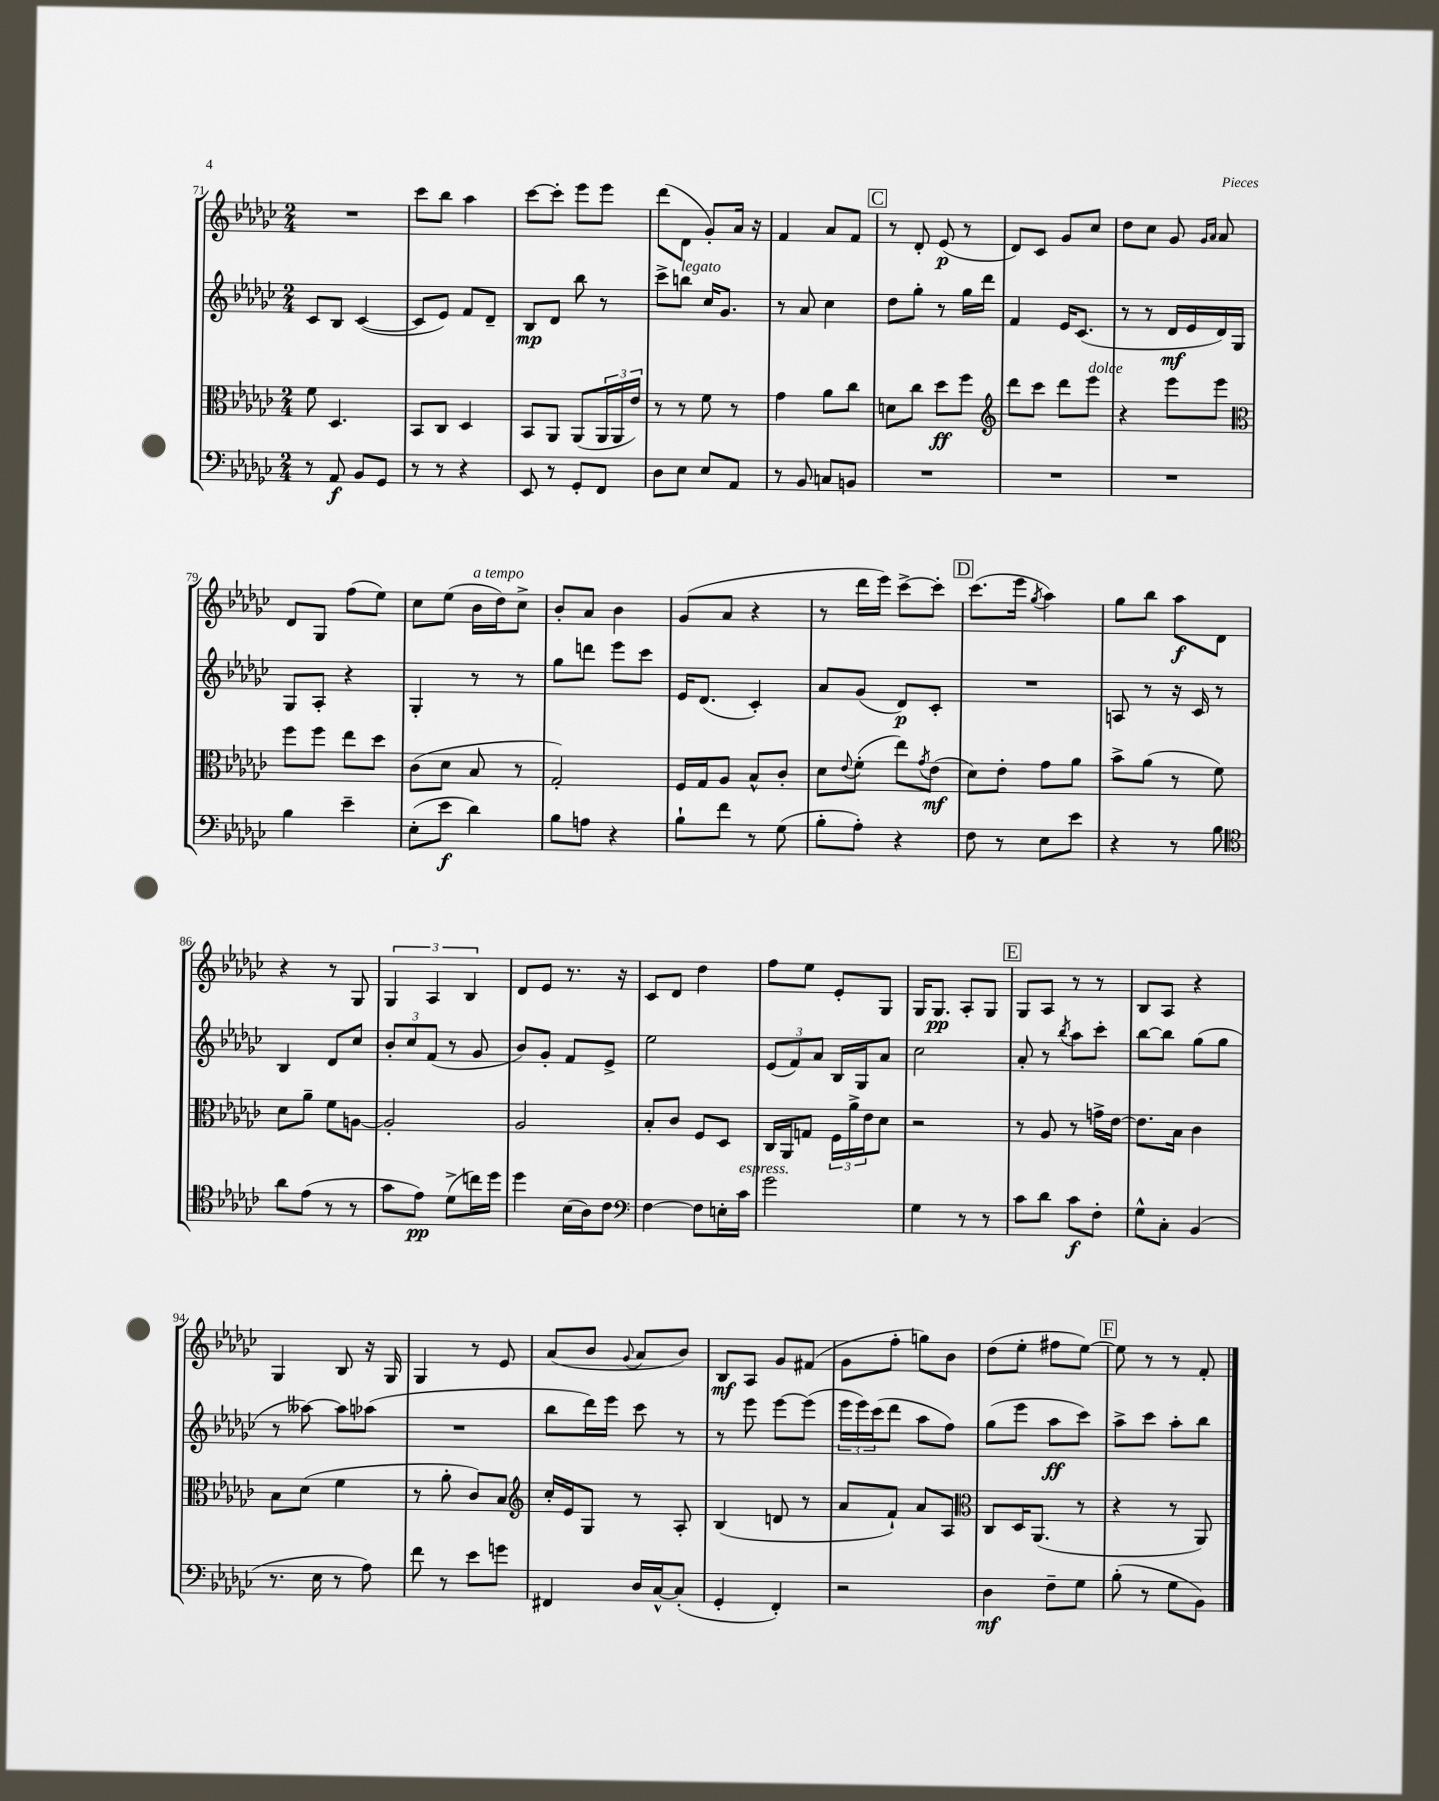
<<
\new StaffGroup <<
\new Staff = "s0" {
    \clef treble \key ges \major \numericTimeSignature \time 2/4
    R2 |
    ces'''8 bes''8 aes''4 |
    ces'''8~ ces'''8-. ees'''8 ees'''8 |
    des'''8( des'8 ges'8-.) aes'16 r16 |
    f'4 aes'8 f'8 |
    \mark \markup { \box "C" } r8 des'8-. ees'8\p( r8 |
    des'8) ces'8 ges'8 ces''8 |
    des''8 ces''8 ges'8 \grace { ges'16 aes'16 } aes'8 |
    des'8 ges8 f''8( ees''8) |
    ces''8 ees''8( bes'16^\markup { \italic "a tempo" } des''16) ces''8-> |
    bes'8-. aes'8 bes'4 |
    ges'8( aes'8 r4 |
    r8 des'''16 ees'''16) ces'''8~-> ces'''8-. |
    \mark \markup { \box "D" } ces'''8.( ees'''16 \acciaccatura { ges''8 } aes''4) |
    ges''8 bes''8 aes''8\f des'8 |
    r4 r8 ges8 |
    \tuplet 3/2 { ges4 aes4 bes4 } |
    des'8 ees'8 r8. r16 |
    ces'8 des'8 des''4 |
    f''8 ees''8 ees'8-. ges8 |
    ges16 ges8.\pp aes8-. ges8 |
    \mark \markup { \box "E" } ges8 aes8 r8 r8 |
    bes8 aes8 r4 |
    ges4 bes8 r16 ges16 |
    ges4 r8 ees'8 |
    aes'8( bes'8 \appoggiatura { ges'8 } aes'8 bes'8) |
    bes8\mf aes8 ges'8 fis'8( |
    ges'8 f''8-. g''8) bes'8 |
    des''8( ees''8-. fis''8 ees''8~) |
    \mark \markup { \box "F" } ees''8 r8 r8 f'8-. \bar "|." |
}
\new Staff = "s1" {
    \clef treble \key ges \major \numericTimeSignature \time 2/4
    ces'8 bes8 ces'4~( |
    ces'8 ees'8) f'8 des'8-- |
    bes8\mp des'8 bes''8 r8 |
    ces'''8-> b''8^\markup { \italic "legato" } ces''16 ges'8. |
    r8 aes'8 ces''4 |
    \mark \markup { \box "C" } des''8 ges''8-. r8 ges''16 des'''16 |
    f'4 ees'16 ces'8.( |
    r8 r8 des'16\mf ees'16 des'16) ges16 |
    ges8 aes8-. r4 |
    ges4-. r8 r8 |
    ges''8 d'''8 ees'''8 ces'''8 |
    ees'16 des'8.( ces'4-.) |
    aes'8 ges'8( des'8\p) ces'8-. |
    \mark \markup { \box "D" } R2 |
    a8 r8 r16 ces'16 r8 |
    bes4 des'8 ces''8 |
    \tuplet 3/2 { bes'8-. ces''8 f'8( } r8 ges'8 |
    bes'8) ges'8-. f'8 ees'8-> |
    ees''2 |
    \tuplet 3/2 { ees'8( f'8) aes'8 } bes16 ges16 aes'8 |
    ces''2 |
    \mark \markup { \box "E" } aes'8-. r8 \acciaccatura { bes''8 } aes''8 ces'''8-. |
    bes''8~ bes''8 ges''8( ges''8 |
    r8 aeses''8~) aeses''8 aes''8( |
    R2 |
    bes''8 des'''16) ees'''16 ces'''8 r8 |
    r8 ees'''8 ees'''8~ ees'''8( |
    \tuplet 3/2 { ees'''16 ees'''16) ces'''16( } des'''8 aes''8 f''8) |
    ges''8( ees'''8 aes''8\ff ces'''8) |
    \mark \markup { \box "F" } aes''8-> ces'''8 aes''8-. bes''8 \bar "|." |
}
\new Staff = "s2" {
    \clef alto \key ges \major \numericTimeSignature \time 2/4
    f'8 des4. |
    bes,8 ces8 des4 |
    bes,8 aes,8 aes,8( \tuplet 3/2 { aes,16 aes,16 ees'16) } |
    r8 r8 f'8 r8 |
    ges'4 aes'8 ces''8 |
    \mark \markup { \box "C" } d'8 ces''8 des''8\ff f''8 |
    \clef treble des'''8 ces'''8 des'''8 ees'''8^\markup { \italic "dolce" } |
    r4 ees'''8 ees'''8 |
    \clef alto f''8 f''8 ees''8 des''8 |
    ces'8( des'8 bes8 r8 |
    ges2-.) |
    f16 ges16 aes8 bes8-^ ces'8-. |
    des'8 \appoggiatura { ees'8 } f'8-.( ees''8) \acciaccatura { ges'8 } ees'8\mf( |
    \mark \markup { \box "D" } des'8) ees'8-. ges'8 aes'8 |
    bes'8-> aes'8( r8 f'8) |
    des'8 aes'8-- f'8 a8~ |
    a2-. |
    aes2 |
    bes8-. ces'8 f8 des8 |
    ces16 aes,16 g8 \tuplet 3/2 { f16 aes'16-> ees'16 } des'8 |
    r2 |
    \mark \markup { \box "E" } r8 aes8 r8 g'16-> ees'16~ |
    ees'8. bes16 ces'4 |
    bes8 des'8( f'4 |
    r8 aes'8-. ces'8) bes8 |
    \clef treble ces''16-. ees'16 ges8 r8 aes8-. |
    bes4( d'8 r8 |
    aes'8 f'8-!) aes'8 aes8 |
    \clef alto ces8 des16 aes,8.( r8 |
    \mark \markup { \box "F" } r4 r8 aes,8) \bar "|." |
}
\new Staff = "s3" {
    \clef bass \key ges \major \numericTimeSignature \time 2/4
    r8 aes,8\f bes,8 ges,8 |
    r8 r8 r4 |
    ees,8 r8 ges,8-. f,8 |
    des8 ees8 ees8 aes,8 |
    r8 bes,8 c8 b,8 |
    \mark \markup { \box "C" } R2 |
    R2 |
    R2 |
    bes4 ees'4-- |
    ees8-.( ees'8\f des'4) |
    bes8 a8 r4 |
    bes8-! f'8 r8 ges8( |
    bes8-. aes8-.) r4 |
    \mark \markup { \box "D" } f8 r8 ees8 ees'8 |
    r4 r8 bes8 |
    \clef tenor aes'8 ees'8( r8 r8 |
    ges'8 ees'8\pp) des'8->( c''16) des''16 |
    des''4 bes16( aes16) ces'8 |
    \clef bass f4~ f8 e16-. ces'16^\markup { \italic "espress." } |
    ges'2 |
    ges4 r8 r8 |
    \mark \markup { \box "E" } ces'8 des'8 ces'8\f f8-. |
    ges8-^ ces8-. bes,4( |
    r8. ees16 r8 aes8) |
    f'8 r8 ees'8 g'8 |
    fis,4 des16 ces16~-^ ces8-.( |
    ges,4-. f,4-.) |
    r2 |
    des4\mf f8-- ges8 |
    \mark \markup { \box "F" } bes8-.( r8 ges8 bes,8) \bar "|." |
}
>>
>>
\layout { \context { \Score currentBarNumber = #71 } }
